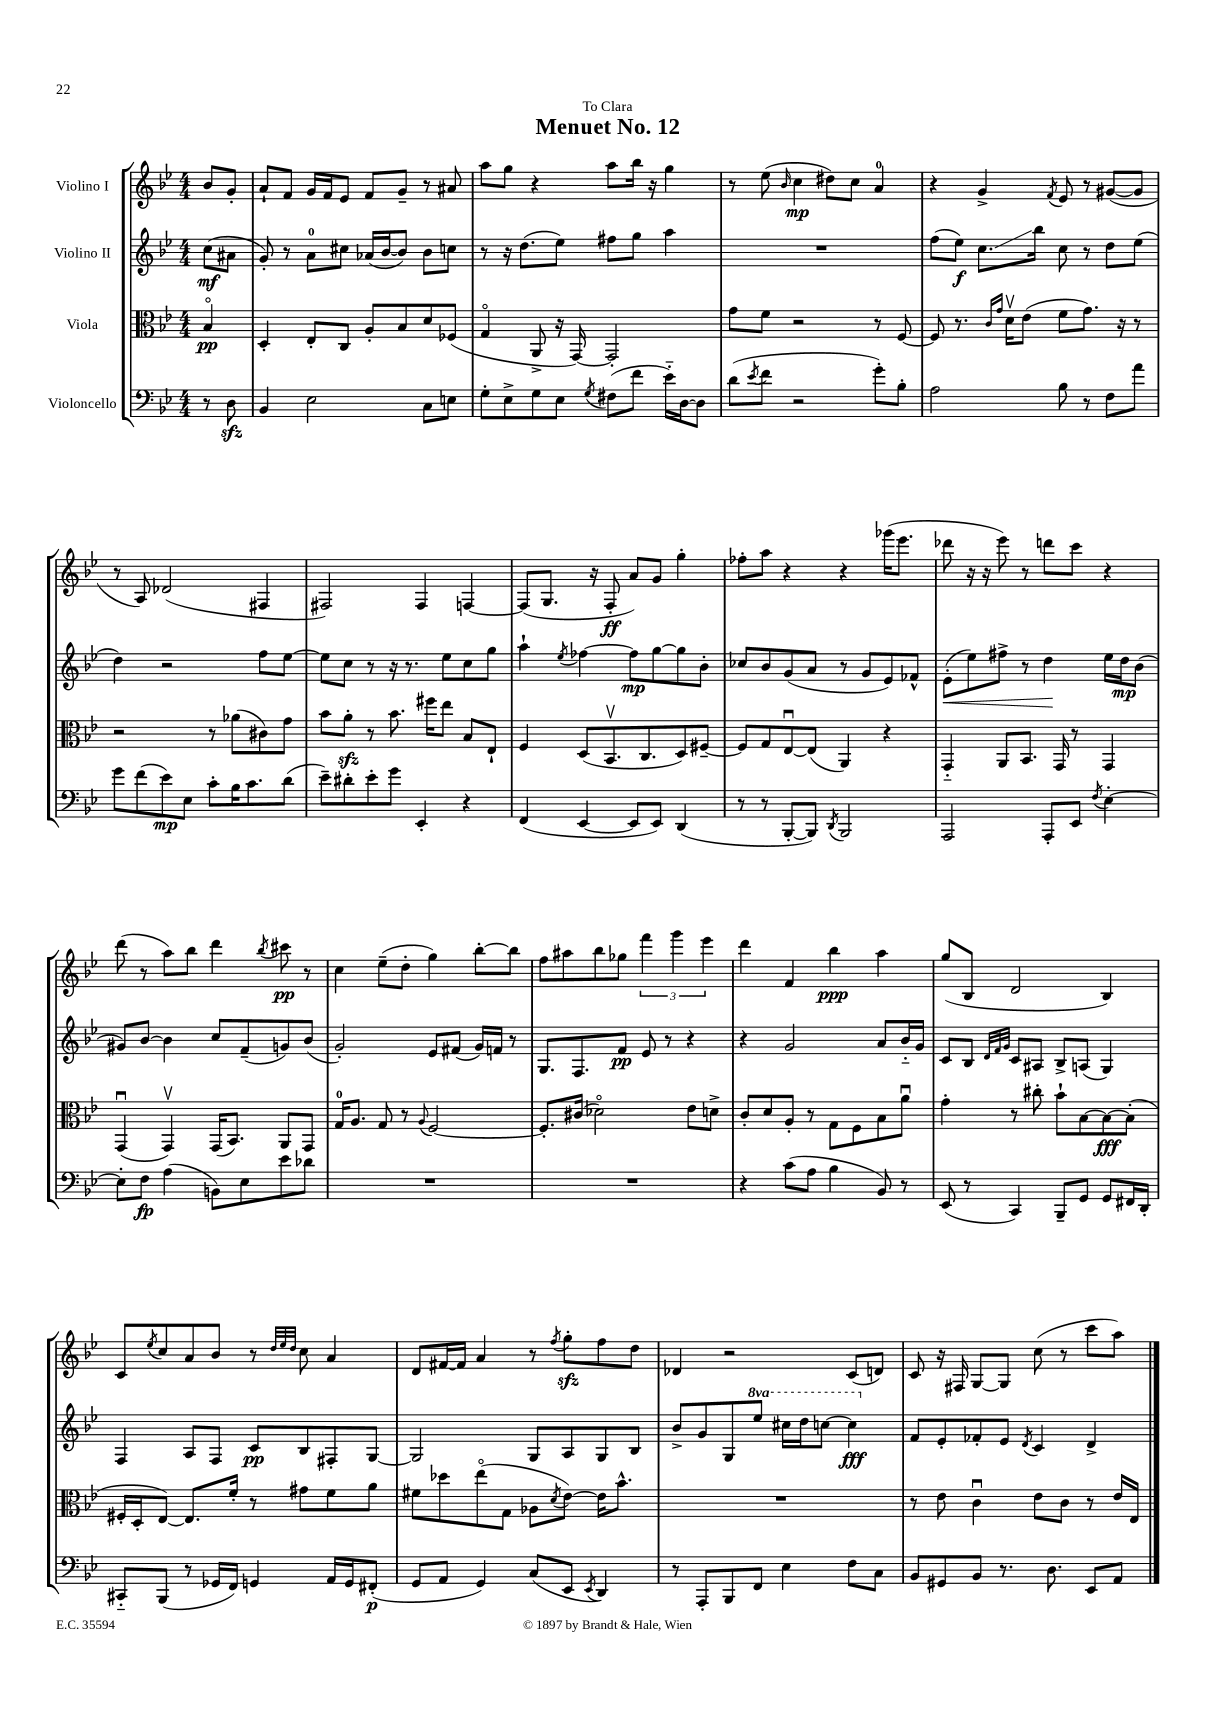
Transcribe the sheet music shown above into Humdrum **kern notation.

**kern	**kern	**kern	**kern
*staff4	*staff3	*staff2	*staff1
*clefF4	*clefC3	*clefG2	*clefG2
*k[b-e-]	*k[b-e-]	*k[b-e-]	*k[b-e-]
*M4/4	*M4/4	*M4/4	*M4/4
8r	4B-o	(8cc	8b-
8D	.	8a#	8g'
=	=	=	=
4BB-	4D'	8g')	8a`
.	.	8r	8f
2E-	8E-'	8a	16g
.	.	.	16f
.	8C	8cc#	8e-
.	8A'	(16a-	8f
.	.	[16b-	.
.	8B-	8b-])	8g~
8C	8d	8b-	8r
8E	(8F-	8cc	8a#
=	=	=	=
8G'	4Go	8r	8aa
8E-^	.	16r	8gg
.	.	(8.dd	.
8G	8AA^	.	4r
8E-	16r	8ee-)	.
.	[16GG)	.	.
8qG	.	.	.
(8F#	2GG']	8ff#	8aa
8f	.	8gg	16bb-
.	.	.	16r
16e-'~)	.	4aa	4gg
[16D	.	.	.
8D]	.	.	.
=	=	=	=
(8d	8g	1r	8r
8qe-	.	.	.
8f	8f	.	(8ee-
.	.	.	16qqb-
2r	2r	.	4cc
.	.	.	8dd#)
.	.	.	8cc
8g')	8r	.	4a
8B-'	[8F	.	.
=	=	=	=
2A	8F]	(8ff	4r
.	8.r	8ee-)	.
.	.	8.cc	4g^
.	16qqc	.	.
.	16qqg	.	.
.	16dv	.	.
.	(8e-	.	.
.	.	16bb-	.
.	.	.	8qf
8B-	8f	8cc	8e-
8r	8.g)	8r	8r
8F	.	8dd	([8g#
.	16r	.	.
8a	8r	(8ee-	8g#]
=	=	=	=
8g	2r	4dd)	8r
(8f	.	.	8A)
8e-)	.	2r	(2d-
8E-	.	.	.
8c'	8r	.	.
16B-	(8a-	.	.
8.c	.	.	.
.	8c#)	8ff	4F#
(8d	8g	[8ee-	.
=	=	=	=
8e-~)	8b-	8ee-]	2F#)
8d#'	8a'	8cc	.
8e-'	8r	8r	.
8g	8.b-	16r	.
.	.	8.r	.
4EE-'	.	.	4F#
.	16ff#	.	.
.	8ee-	8ee-	.
4r	8B-	8cc	[4F
.	8E-`	8gg	.
=	=	=	=
(4FF	4F	4aa`	(8F]
.	.	.	8.G
.	.	8qee-	.
[4EE-	(8D	[4ff-	.
.	.	.	16r
.	8.BB-v	.	8F'
8EE-]	.	8ff-]	8a)
.	8.C	.	.
8EE-)	.	[8gg	8g
(4DD	8D)	8gg]	4gg'
.	[8F#~	8b-'	.
=	=	=	=
8r	8F#]	8cc-	8ff-'
8r	8G	8b-	8aa
[8BBB-'	[8E-u	(8g	4r
8BBB-])	(8E-]	8a	.
8qDD	.	.	.
2BBB-	4AA)	8r	4r
.	.	8g	.
.	4r	8e-)	(16ggg-
.	.	.	8.eee-
.	.	8f-^^	.
=	=	=	=
2AAA	4GG'~	(8e-'	8ddd-
.	.	8ee-)	16r
.	.	.	16r
.	8AA	8ff#^	8eee-)
.	8.BB-	8r	8r
8AAA'	.	4dd	8ddd
.	16GG	.	.
8EE-	8r	.	8ccc
8qF	.	.	.
[4E-'	4GG	16ee-	4r
.	.	16dd	.
.	.	(8b-	.
=	=	=	=
8E-']	(4GGu	8g#)	(8ddd
8F	.	[8b-	8r
(4A	4GGv)	4b-]	8aa)
.	.	.	8bb-
8BB)	(16GG	8cc	4ddd
.	8.BB-)	.	.
8E-	.	(8f~	.
.	.	.	8qbb-
8e-	8AA	8g)	8ccc#
8d-	8GG	(8b-	8r
=	=	=	=
1r	16G	2g')	4cc
.	8.A	.	.
.	8G	.	(8ee-~
.	8r	.	8dd'
.	8qqA	.	.
.	[2F	8e-	4gg)
.	.	(8f#	.
.	.	16g)	[8bb-'
.	.	16f	.
.	.	8r	8bb-]
=	=	=	=
1r	8.F']	8.G	8ff
.	.	.	8aa#
.	(16c#	8.F	.
.	2d-o)	.	8bb-
.	.	8f	8gg-
.	.	8e-	6fff
.	.	8r	.
.	.	.	6ggg
.	8e-	4r	.
.	.	.	6eee-
.	8d^	.	.
=	=	=	=
4r	8c'	4r	4ddd
.	8d	.	.
(8c	8A'	2g	4f
8A	8r	.	.
4B-	8G	.	4bb-
.	8F	.	.
8BB-)	8B-	8a	4aa
8r	8au	16b-'~	.
.	.	16g	.
=	=	=	=
(8EE-	4g'	8c	(8gg
8r	.	8B-	8B-
.	.	32qqd	.
.	.	32qqf	.
.	.	32qqg	.
4CC)	8r	8c	2d
.	8cc#'	8A#	.
8BBB-~	8b-`	8B-^	.
8GG	[8B-	(8A	.
8GG	8B-_	4G)	4B-)
16FF#	(8B-']	.	.
16DD'	.	.	.
=	=	=	=
8CC#'~	16F#'	4F	8c
.	16D'	.	.
.	.	.	8qee-
(8BBB-	[8E-)	.	8cc
8r	8.E-]	8A	8a
16GG-	.	8F	8b-
16FF)	16f'	.	.
4GG	8r	8c	8r
.	.	.	32qqdd
.	.	.	32qqee-
.	.	.	32qqdd
.	8g#	8B-	8cc
16AA	8f	8F#'	4a
16GG	.	.	.
(8FF#'	8a	[8G	.
=	=	=	=
8GG	8f#	2G]	8d
8AA	8dd-	.	[16f#
.	.	.	16f#]
4GG)	(8ee-o	.	4a
.	8G	.	.
(8C	8A-	8G	8r
.	8qd	.	8qff
8EE-	[8e-)	8A	8gg'
8qEE-	.	.	.
4DD)	16e-]	8G	8ff
.	8.b-^^	.	.
.	.	8B-	8dd
=	=	=	=
8r	1r	8b-^	4d-
8AAA'	.	8g	.
8BBB-	.	8G	2r
8FF	.	8eee-	.
4E-	.	16ccc#	.
.	.	16ddd	.
.	.	[8ccc	.
8F	.	4ccc]	(8c
8C	.	.	8d)
=	=	=	=
8BB-	8r	8f	8c
8GG#	8e-	8e-'	16r
.	.	.	16F#
8BB-	4cu	8f-'	[8G
8.r	.	8e-	8G]
.	.	8qd	.
.	8e-	4c	(8cc
8.D	.	.	.
.	8c	.	8r
8EE-	8r	4d^	8ccc
8AA	16e-	.	8aa)
.	16E-	.	.
==	==	==	==
*-	*-	*-	*-
